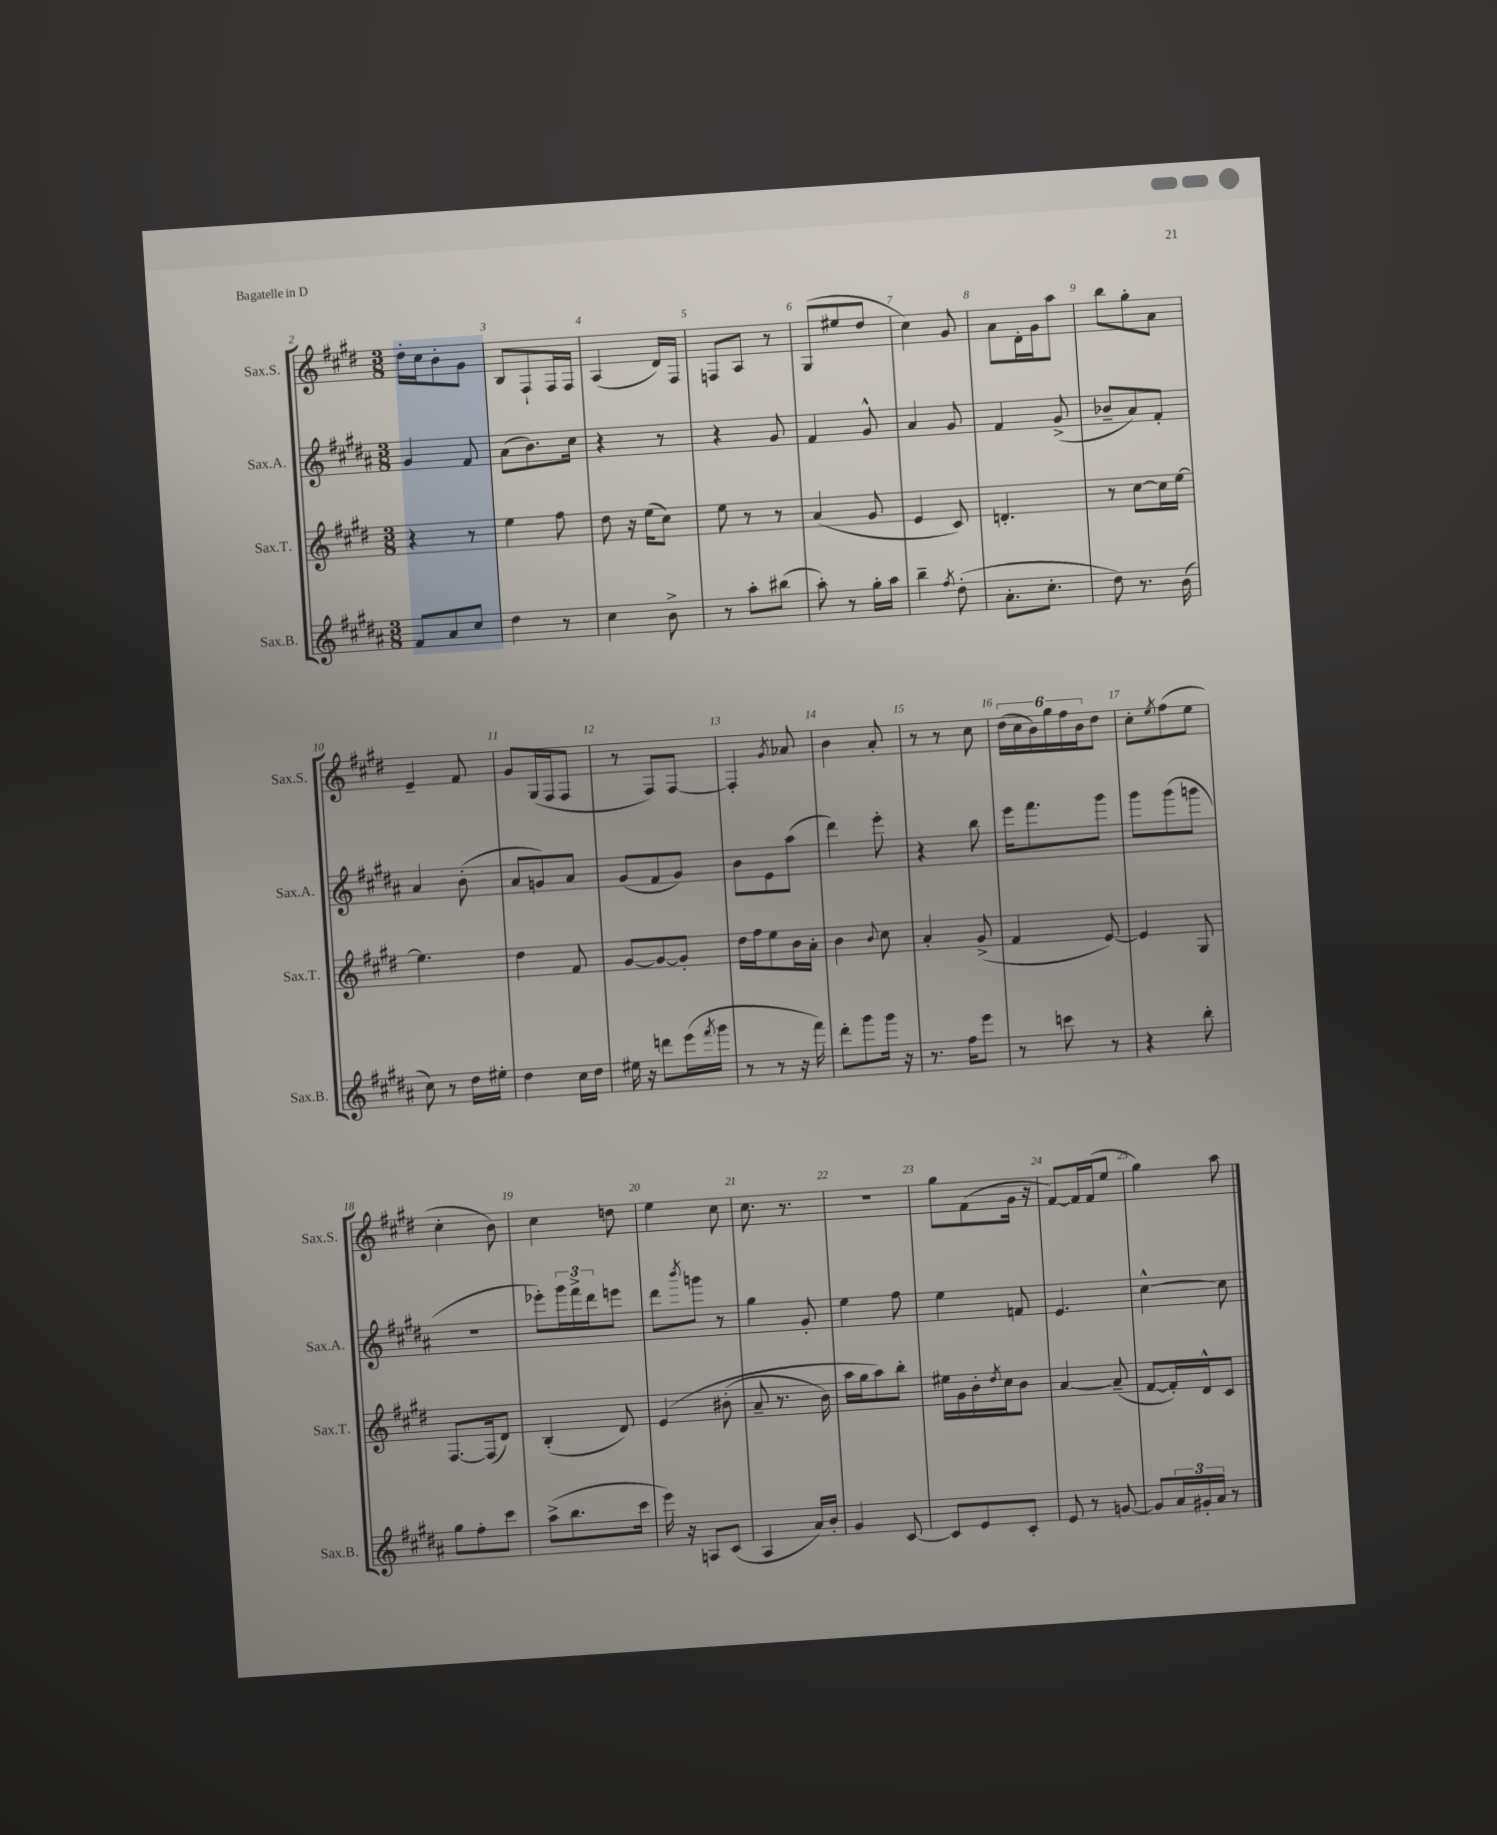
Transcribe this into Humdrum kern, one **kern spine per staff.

**kern	**kern	**kern	**kern
*staff4	*staff3	*staff2	*staff1
*clefG2	*clefG2	*clefG2	*clefG2
*k[f#c#g#d#a#]	*k[f#c#g#d#]	*k[f#c#g#d#a#]	*k[f#c#g#d#]
*M3/8	*M3/8	*M3/8	*M3/8
8f#	4r	4g#	16dd#'
.	.	.	16cc#
8a#	.	.	8b'
8cc#	8r	8f#	8g#
=	=	=	=
4dd#	4ee	(8a#	8B
.	.	8.b)	8F#`
8r	8ff#	.	16F#
.	.	16cc#	16F#
=	=	=	=
4cc#	8dd#	4r	(4A
.	16r	.	.
.	(16ee	.	.
8b^	8cc#)	8r	16d#)
.	.	.	16F#
=	=	=	=
8r	8ee	4r	8F
8aa#'	8r	.	8A
(8bb#	8r	8g#	8r
=	=	=	=
8aa#')	(4a	4f#	(8G#
8r	.	.	8ee#
16gg#'	8g#	8g#^^	8dd#
16aa#	.	.	.
=	=	=	=
4bb~	4e	4a#	4cc#)
8qff#	.	.	.
(8dd#'	8c#)	8g#	8g#
=	=	=	=
8.a#'	4.d'	4f#	8a
.	.	.	16d#'
8.cc#'	.	.	16g#
.	.	(8g#^	8aa
=	=	=	=
8dd#)	8r	8b-~	8bb
8.r	[8cc#	8a#)	8gg#'
.	16cc#]	8f#'	8a
(16b	[16ee	.	.
=	=	=	=
8cc#)	4.ee]	4a#	4e~
8r	.	.	.
16dd#	.	(8b'	8f#
16ee#'	.	.	.
=	=	=	=
4dd#	4dd#	8a#	8g#
.	.	8g)	(16G#
.	.	.	16F#
16cc#	8f#	8a#	8F#
16dd#	.	.	.
=	=	=	=
16ee#	[8g#	(8g#	8r
16r	.	.	.
8ddd	8g#_	8f#	8F#)
(16eee	8g#']	8g#)	[8F#
8qfff#	.	.	.
16ggg#	.	.	.
=	=	=	=
8r	16dd#	8b	4F#']
.	16ff#	.	.
8r	8ee	8e	.
.	.	.	8qg#
16r	16b	(8aa#	8a-
16fff#)	16a'	.	.
=	=	=	=
8ddd#'	4b	4ddd#)	4b
8ggg#	.	.	.
.	8qqb	.	.
16ggg#	8cc#	8eee'	8a'
16r	.	.	.
=	=	=	=
8.r	4a'	4r	8r
.	.	.	8r
16ff#	.	.	.
8eee	(8g#^	8bb	8cc#
=	=	=	=
8r	4f#	16eee	(24dd#
.	.	.	24cc#
.	.	8.fff#	.
.	.	.	24b)
8ccc	.	.	24gg#
.	.	.	24ff#
.	.	.	24b
8r	[8e)	8ggg#	8dd#
=	=	=	=
4r	4e]	8ggg#	8cc#'
.	.	.	8qee
.	.	(8ggg#	(8ff#
8bb'	8G#	8ggg	8ee
=	=	=	=
8gg#	[8.F#	4.r	4cc#'
8ff#'	.	.	.
.	(16F#]	.	.
8ccc#	8d#)	.	8b)
=	=	=	=
(8aa#^	(4B'	8eee-')	4cc#
8.bb	.	24ggg#	.
.	.	24fff#^	.
.	.	24ddd#	.
.	8d#)	8eee	8dd
16ccc#	.	.	.
=	=	=	=
16eee)	&(4e	8ddd#	4ee
16r	.	.	.
.	.	8qbbb	.
8A	.	8ggg	.
(8c#	(8b#'	8r	8cc#
=	=	=	=
4A#	8a~	4gg#	8.cc#
.	8.r	.	.
.	.	.	8.r
16a#)	.	8g#'	.
16b'	16b)	.	.
=	=	=	=
4g#	16aa	4ee	4.r
.	16gg#	.	.
.	8aa&)	.	.
[8c#	8bb'	8ff#	.
=	=	=	=
8c#]	16ee#	4ee	8gg#
.	16g#	.	.
8e	16b'	.	(8f#
.	8qdd#	.	.
.	16cc#	.	.
8c#'	8b	8f	16g#
.	.	.	16r
=	=	=	=
8e	[4a	4.e	[8f#)
8r	.	.	16f#]
.	.	.	(16f#
[8g	(8a~]	.	8ee
=	=	=	=
8g]	[8f#	[4cc#^^	4gg#)
24a#	16f#'])	.	.
24g#'	.	.	.
.	16d#^^	.	.
24a#	.	.	.
8r	8c#	8cc#]	8aa
==	==	==	==
*-	*-	*-	*-
